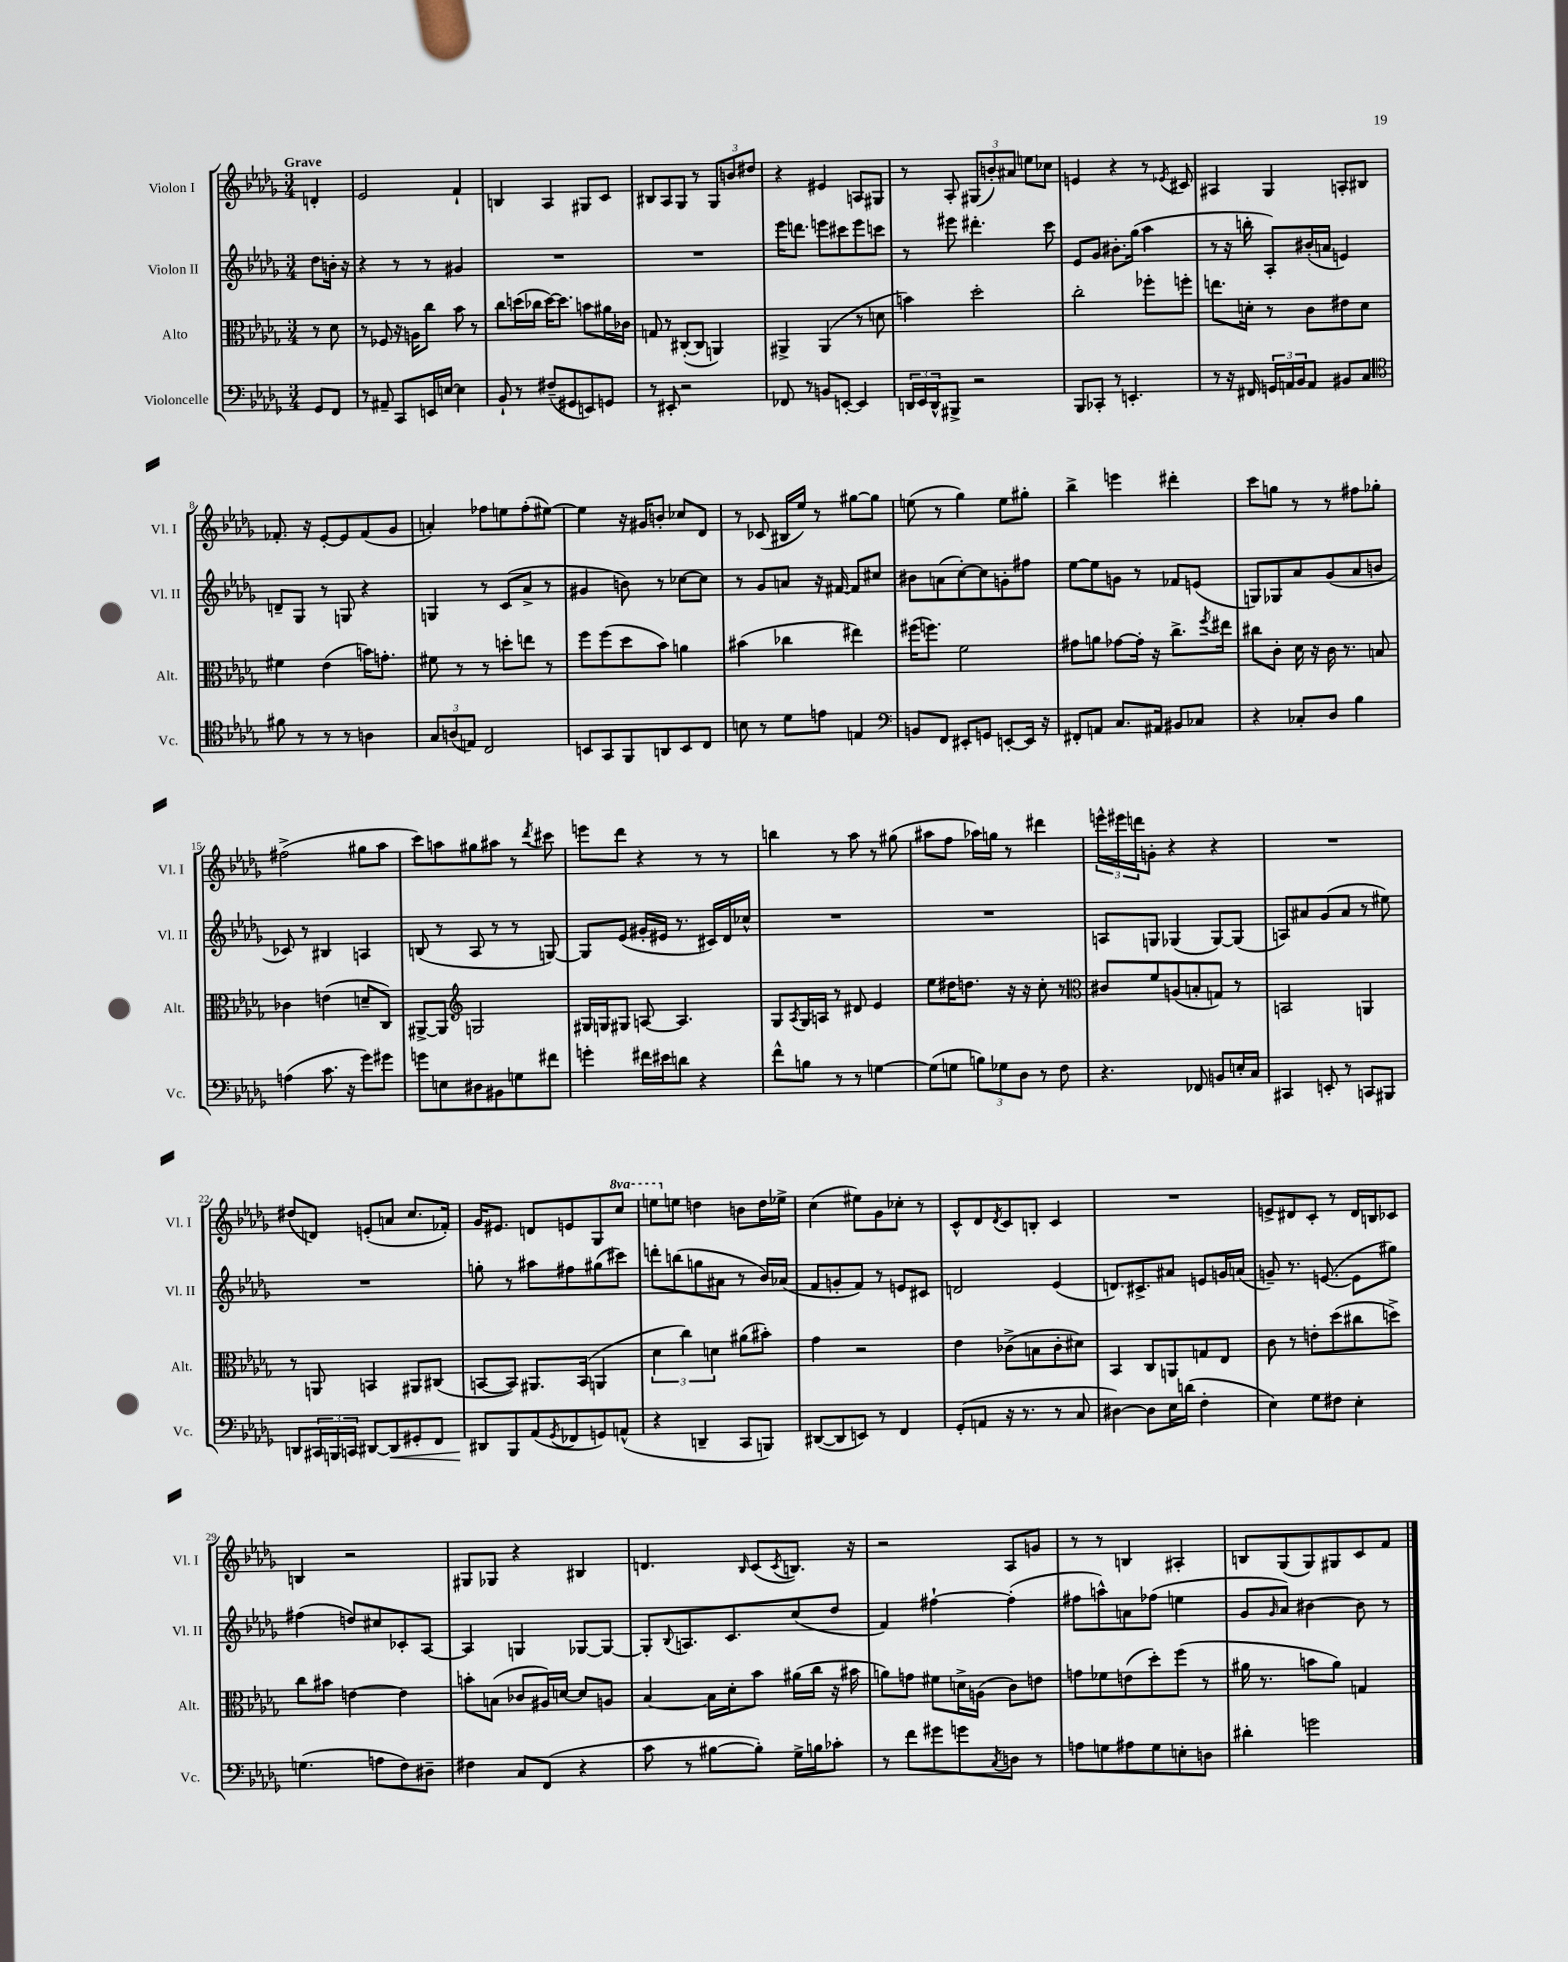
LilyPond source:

<<
\new StaffGroup <<
\new Staff = "s0" \with { instrumentName = "Violon I" shortInstrumentName = "Vl. I" } {
    \clef treble \key des \major \numericTimeSignature \time 3/4 \set Staff.ottavationMarkups = #ottavation-simple-ordinals \partial 4 \tempo "Grave"
    d'4-. |
    ees'2 f'4-! |
    b4 aes4 gis8 c'8 |
    bis8 aes8 ges8 r8 \tuplet 3/2 { ges8 b'8 dis''8 } |
    r4 eis'4 a8 gis8 |
    r8 aes8-. \tuplet 3/2 { gis8( b'8-.) ais'8 } e''8 ces''8 |
    e'4 r4 r8 \acciaccatura { ees'8 } cis'8 |
    ais4 ges4 a8-. bis8 |
    fes'8.-. r16 ees'8~-. ees'8 fes'8( ges'8 |
    a'4-.) fes''8 e''8 fes''8-.( eis''8~) |
    eis''4 r16 gis'16 b'8-. ces''8 des'8 |
    r8 ces'8( bis16 ees''16) r8 gis''8~ gis''8 |
    e''8( r8 ges''4) e''8 gis''8-. |
    bes''4-> e'''4 dis'''4-. |
    c'''8 g''8 r8 r8 fis''8 ges''8-. |
    fis''2->( gis''8 aes''8 |
    c'''8) a''8 gis''8 ais''8 r8 \acciaccatura { des'''8 } cis'''8 |
    e'''8 des'''8 r4 r8 r8 |
    b''4 r8 aes''8 r8 gis''8( |
    ais''8 f''8 aes''16) g''16 r8 dis'''4 |
    \tuplet 3/2 { e'''16-^ eis'''16 d'''16 } g'8-. r4 r4 |
    R2. |
    dis''8( d'8) e'8-.( a'8 c''8. fes'16-.) |
    ges'16 eis'8. d'8 e'8 ges8 \ottava #1 c'''8 |
    e'''8 \ottava #0 e''8 d''4 b'8 d''16 ees''16-> |
    c''4( eis''8) ges'8 ces''8-. r8 |
    c'8-^ des'8 \acciaccatura { des'8 } c'8 b8-. c'4 |
    R2. |
    e'8-> dis'8 c'8-. r8 dis'16 b16 ces'8 |
    b4 r2 |
    gis8 ges8 r4 bis4 |
    d'4. \grace { bes16 } c'8( \acciaccatura { c'8 } b8.) r16 |
    r2 aes8 g'8 |
    r8 r8 b4 ais4-. |
    b8 ges8( ges8) gis8 c'8 f'8 \bar "|." |
}
\new Staff = "s1" \with { instrumentName = "Violon II" shortInstrumentName = "Vl. II" } {
    \clef treble \key des \major \numericTimeSignature \time 3/4 \partial 4
    des''8 b'16-. r16 |
    r4 r8 r8 gis'4 |
    R2. |
    R2. |
    ees'''16 d'''8. e'''8 cis'''8 e'''8 c'''8 |
    r8 eis'''8 dis'''4.-. c'''8 |
    ees'8 ges'8 bis'8.-. ges''16( aes''4 |
    r8 r16 b''16-. aes8-.) bis'16-.( a'16 e'4) |
    d'8-- ges8 r8 g8 r4 |
    g4 r8 c'8( aes'8-> r8 |
    gis'4 b'8) r8 ces''8~ ces''8 |
    r8 ges'8 a'8 r16 fis'16~ fis'8 cis''8 |
    bis'8 a'8( c''8~-.) c''8 g'8-. fis''8 |
    ees''8~ ees''8 g'8 r8 fes'8 e'8( |
    g8) ges8 aes'8 ges'8( aes'8 b'8 |
    ces'8) r8 bis4 a4 |
    b8( r8 aes8 r8 r8 g8~) |
    g8 ees'8( gis'16-. eis'16 r8. cis'16) des'16 ces''16-^ |
    R2. |
    R2. |
    a8 g8 ges4( ges8~) ges8( |
    a8) ais'8 ges'8( ais'8 r8 eis''8) |
    R2. |
    g''8-. r8 ais''8 fis''8 gis''8( cis'''8) |
    d'''8-. b''8( g''8 ais'8 r8 bes'16) aes'16( |
    f'8 g'8-. f'8) r8 e'8 cis'8 |
    d'2 ees'4( |
    d'8.) cis'8.-> ais'8 e'8 g'16 a'16( |
    g'8--) r8. e'8.~( e'8 gis''8) |
    fis''4( d''8) cis''8 ces'8-. aes8~ |
    aes4 g4 ges8~ ges8~ |
    ges8-. \appoggiatura { bes8 } a8. c'8. c''8( des''8 |
    f'4) fis''4~-! fis''4-.( |
    fis''8 a''8-^) a'8 fes''8( e''4 |
    ges'8 \grace { ges'16 } aes'8) bis'4~ bis'8 r8 \bar "|." |
}
\new Staff = "s2" \with { instrumentName = "Alto" shortInstrumentName = "Alt." } {
    \clef alto \key des \major \numericTimeSignature \time 3/4 \partial 4
    r8 des'8 |
    r8 fes8 r16 a16 c''8 bes'8 r8 |
    c''8 d''16( ces''16 d''16~) d''8. b'8 ais'16 ces'16 |
    g8 r8 cis8~-.( cis8 a,4) |
    ais,4-> ais,4( r8 d'8 |
    b'4) des''2-. |
    c''2-. fes''8-. f''8-. |
    e''8. d'16-. r8 c'8 eis'8 d'8 |
    fis'4 ees'4( b'16) g'8.-. |
    fis'8 r8 r8 d''8-. e''8 r8 |
    f''8 f''8( des''8 bes'8) a'4 |
    bis'4( ces''4 eis''4) |
    fis''16( f''8.) f'2 |
    gis'8 a'8 ges'8~ ges'16-. r16 c''8.-> \acciaccatura { f''8 } eis''16 |
    cis''8 c'8-. des'16 r16 c'16 r8. b8 |
    ces'4 e'4( d'8-- c8) |
    ais,8~-> ais,8 \clef treble g2 |
    gis16 g16 gis8 a8~ a4. |
    ges8 \acciaccatura { aes8 } ges16 a16 r8 dis'8 ees'4 |
    ees''8 dis''16 d''8. r16 r16 c''8-. r8 |
    \clef alto cis'8 f'8 a8( b8-. g8) r8 |
    b,2 a,4 |
    r8 a,8 b,4 ais,8 cis8( |
    b,8~ b,8) ais,8. b,16( a,4 |
    \tuplet 3/2 { des'4 c''4) d'4 } ais'8( bis'8-.) |
    ges'4 r2 |
    ees'4 ces'8->( b8 ces'8-. dis'8) |
    bes,4 c8 a,8 g8 ees8 |
    c'8 r8 e'8-. des''8( cis''8 d''8->) |
    c''8 bis'8 e'4~ e'4 |
    b'8-. b8( ces'8 ais16) d'16~ d'8 a8 |
    bes4~ bes16 des'16-. bes'8 ais'16( c''16 r16 bis'16 |
    a'8) g'8 fis'8 d'16-> a16( c'8) e'8 |
    g'8 fes'8 e'8( des''8-.) f''8( r8 |
    ais'16 r8. b'8 ais'8) g4 \bar "|." |
}
\new Staff = "s3" \with { instrumentName = "Violoncelle" shortInstrumentName = "Vc." } {
    \clef bass \key des \major \numericTimeSignature \time 3/4 \partial 4
    ges,8 f,8 |
    r8 ais,8-- c,8 e,16 e16~ e4 |
    bes,8-! r8 fis8--( gis,8 e,8) g,8 |
    r8 eis,8-. r2 |
    fes,8 r8 b,8 e,8~-. e,4 |
    \tuplet 3/2 { d,16 ees,16 d,16-^ } bis,,8-> r2 |
    bes,,8 ces,8-. r8 e,4.-. |
    r8 r16 fis,16 \tuplet 3/2 { g,16 a,16 bes,16 } a,8 bis,8 c8 |
    \clef tenor fis'8 r8 r8 r8 a4 |
    \tuplet 3/2 { ges8 a8( e8) } c2 |
    b,8 ges,8 f,8 a,8 b,8 c8 |
    b8 r8 des'8 e'8 e4 |
    \clef bass b,8 f,8 eis,8-. g,8 e,8~-. e,16 r16 |
    fis,8-. a,8 c8. ais,16 bis,8 ces8 |
    r4 ces8-. des8 bes4 |
    a4( c'8. r16 ges'8) gis'8 |
    g'8 e8 dis8 bis,8 g8 fis'8 |
    g'4-. fis'16 eis'16 d'8 r4 |
    f'8-^ b8 r8 r8 g4~ |
    g8( g8 \tuplet 3/2 { b8) ges8 des8 } r8 f8 |
    r4. fes,8 b,8 e16-. c16 |
    cis,4 e,8-. r8 c,8 bis,,8 |
    d,8 \tuplet 3/2 { cis,16 b,,16 c,16 } dis,8~ dis,8\< gis,8-. f,8 |
    dis,8\! bes,,8 aes,8( \acciaccatura { ges,8 } fes,8 g,8) a,8-^( |
    r4 d,4-- c,8 b,,8) |
    dis,8~( dis,8 e,8) r8 f,4 |
    ges,8-.( a,8 r16 r8. r8 c8 |
    dis4~) dis8 ees16 d'16( f4-. |
    ees4) ges8 fis8 ees4-. |
    g4.( a8 f8) dis8-- |
    fis4 c8 f,8( r4 |
    c'8 r8 bis8~ bis8-.) ges16-> b16 ces'8-. |
    r8 f'8 gis'8 g'8 \acciaccatura { c8 } d8 r8 |
    a8 g8 ais8 g8 e8-. d8 |
    dis'4-. g'2 \bar "|." |
}
>>
>>
